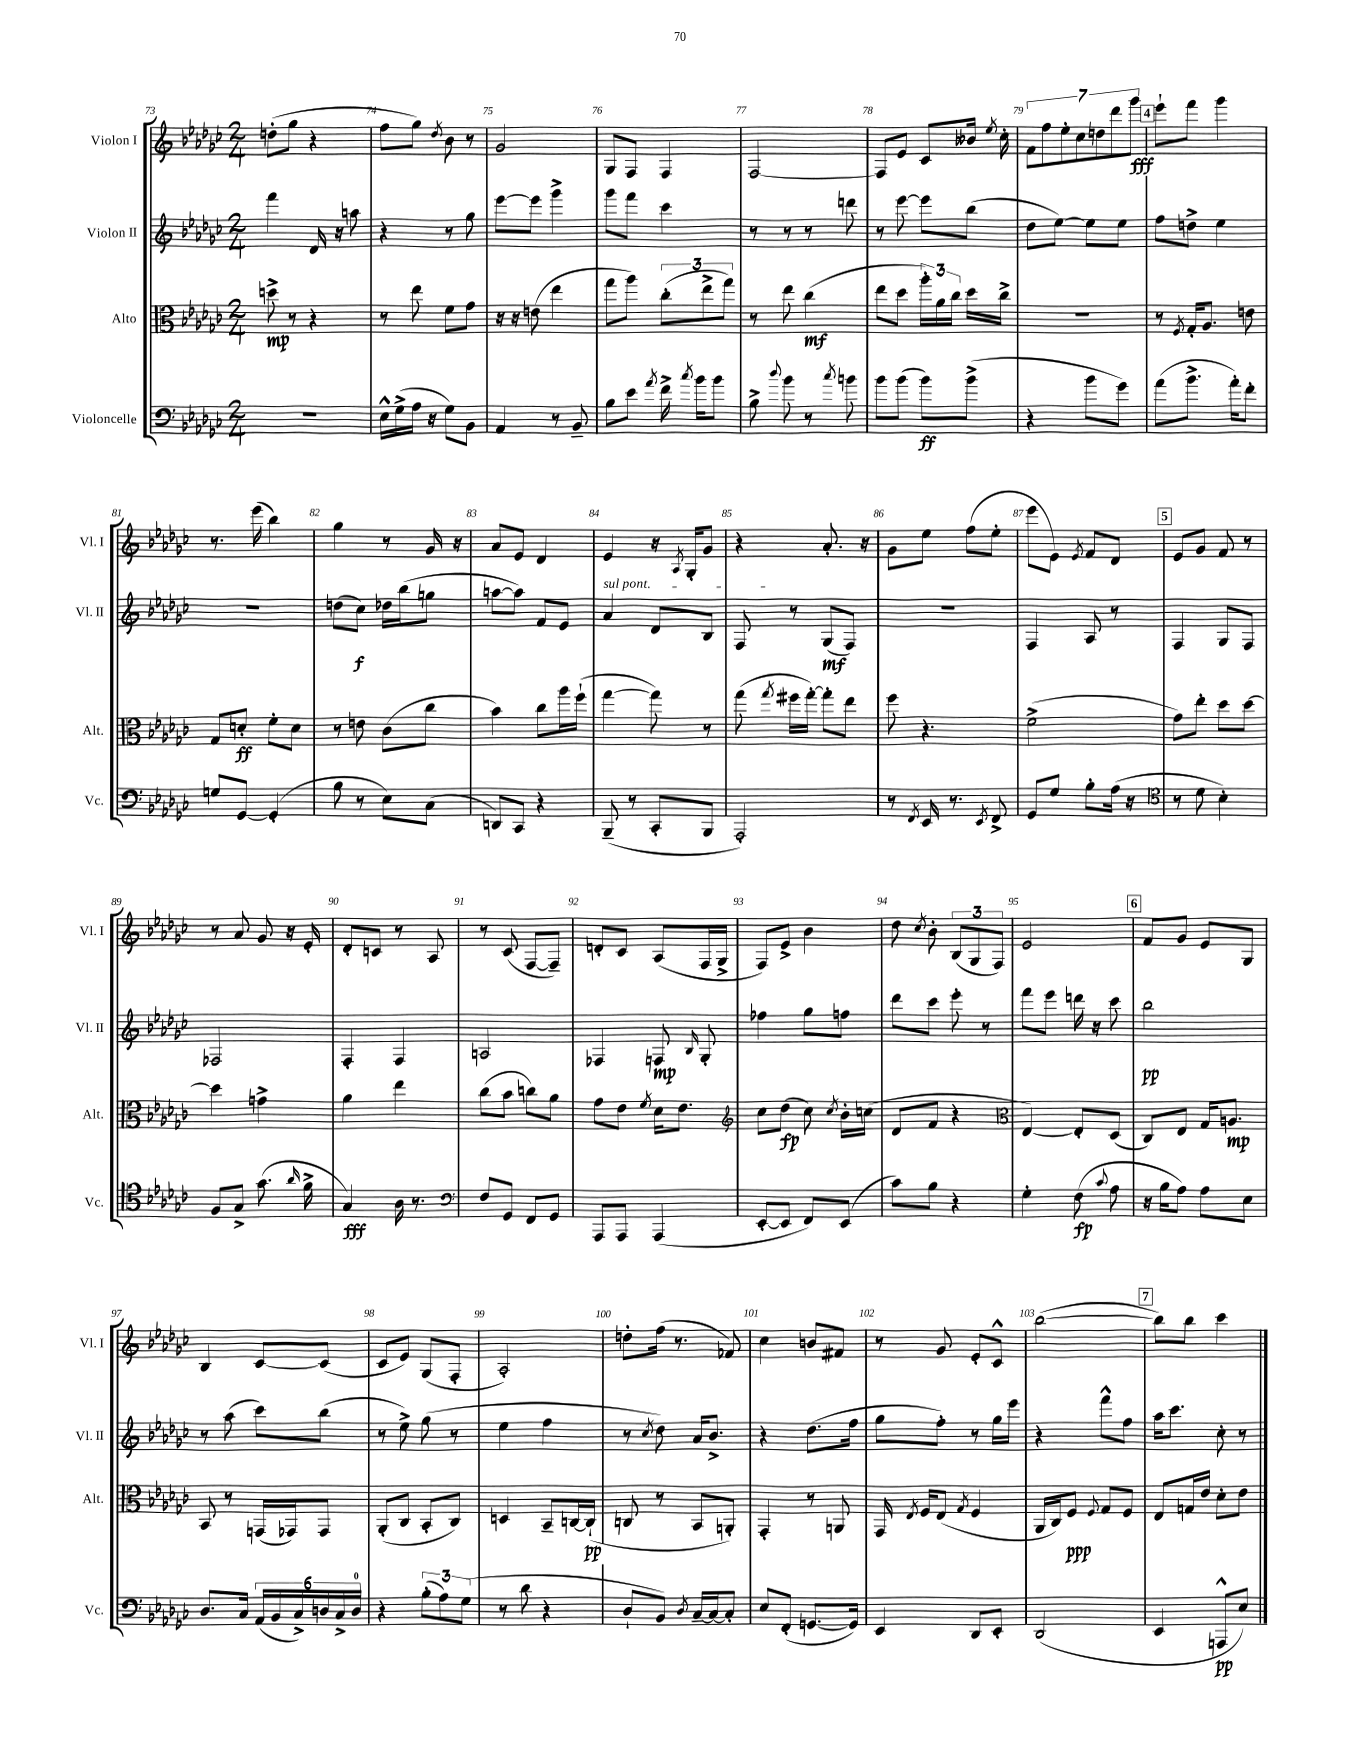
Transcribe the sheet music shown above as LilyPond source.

<<
\new StaffGroup <<
\new Staff = "s0" \with { instrumentName = "Violon I" shortInstrumentName = "Vl. I" } {
    \clef treble \key ges \major \numericTimeSignature \time 2/4
    \autoBeamOff d''8[-.( ges''8] r4 |
    f''8[ ges''8]) \acciaccatura { des''8 } bes'8 r8 |
    ges'2 |
    ges8[ f8] f4 |
    f2~ |
    f8[ ees'8] ces'8[ beses'16] \acciaccatura { ees''8 } ces''16-. |
    \tuplet 7/4 { f'8[ f''8 ees''8-. ces''8 d''8 des'''8 ges'''8]\fff } |
    \mark \markup { \box "4" } ees'''8[-! f'''8] ges'''4 |
    r8. ees'''16( bes''4) |
    ges''4 r8 ges'16 r16 |
    aes'8[ ees'8] des'4 |
    ees'4 r16 \acciaccatura { aes8 } ges16[-. ges'8] |
    r4 aes'8.-. r16 |
    ges'8[ ees''8] f''8[( ees''8]-. |
    ees'''8[ ees'8]) \acciaccatura { ees'8 } f'8[ des'8] |
    \mark \markup { \box "5" } ees'8[ ges'8] f'8 r8 |
    r8 aes'8 ges'8 r16 ees'16-. |
    des'8[-. c'8] r8 aes8 |
    r8 ces'8( f8[~ f8]--) |
    d'8[-. ces'8] aes8[( f16 ges16]-> |
    f8[) ees'8]-> bes'4 |
    des''8 \acciaccatura { ces''8 } bes'8-. \tuplet 3/2 { bes8[( ges8 f8]) } |
    ees'2 |
    \mark \markup { \box "6" } f'8[ ges'8] ees'8[ ges8] |
    bes4 ces'8[~ ces'8]( |
    ces'8[ ees'8]) ges8[( f8]-. |
    aes2-.) |
    d''8[-. f''16]( r8. fes'8) |
    ces''4 b'8[ fis'8] |
    r8 ges'8 ees'8[-. ces'8]-^ |
    bes''2~( |
    \mark \markup { \box "7" } bes''8[) bes''8] ces'''4 \bar "|." |
}
\new Staff = "s1" \with { instrumentName = "Violon II" shortInstrumentName = "Vl. II" } {
    \clef treble \key ges \major \numericTimeSignature \time 2/4
    \autoBeamOff f'''4 des'16 r16 a''8 |
    r4 r8 ges''8 |
    ees'''8[~ ees'''8] ges'''4-> |
    ges'''8[ f'''8] ces'''4 |
    r8 r8 r8 d'''8 |
    r8 ees'''8~ ees'''8[ bes''8]( |
    des''8[ ees''8]~) ees''8[ ees''8] |
    \mark \markup { \box "4" } f''8[ d''8]-> ees''4 |
    r2 |
    d''8[( ces''8]\f) des''16[ bes''16( g''8] |
    a''8[~ a''8]) f'8[ ees'8] |
    \once \override TextSpanner.bound-details.left.text = \markup { \italic "sul pont." } aes'4\startTextSpan des'8[ bes8] |
    f8\stopTextSpan r8 ges8[\mf( f8]) |
    r2 |
    f4 aes8 r8 |
    \mark \markup { \box "5" } f4 ges8[ f8] |
    fes2 |
    f4-. f4 |
    a2 |
    fes4 f8\mp \grace { bes16 } ges8-. |
    fes''4 ges''8[ f''8] |
    des'''8[ ces'''8] ees'''8-. r8 |
    f'''8[ ees'''8] d'''16 r16 ces'''8 |
    \mark \markup { \box "6" } bes''2\pp |
    r8 aes''8( ces'''8[) bes''8]( |
    r8 ees''8->) ges''8( r8 |
    ees''4 f''4 |
    r8 \acciaccatura { ces''8 } des''8) aes'16[ bes'8.]-> |
    r4 des''8.[( f''16] |
    ges''8[ f''8]-.) r8 ges''16[ ees'''16] |
    r4 f'''8[-^ f''8] |
    \mark \markup { \box "7" } aes''16[ ces'''8.] ces''8-. r8 \bar "|." |
}
\new Staff = "s2" \with { instrumentName = "Alto" shortInstrumentName = "Alt." } {
    \clef alto \key ges \major \numericTimeSignature \time 2/4
    \autoBeamOff d''8->\mp r8 r4 |
    r8 ees''8 f'8[ ges'8] |
    r16 r16 e'8( ees''4 |
    ges''8[ aes''8]) \tuplet 3/2 { ces''8[-.( ees''8-> ges''8]) } |
    r8 ees''8 ces''4\mf( |
    ees''8[ des''8] \tuplet 3/2 { aes''16[-.) aes'16 ces''16] } des''16[ ces''16]-> |
    R2 |
    \mark \markup { \box "4" } r8 \acciaccatura { f8 } ges16[-. aes8.] e'8 |
    ges8[ d'8]-.\ff f'8[-. d'8] |
    r8 e'8 ces'8[( ces''8] |
    bes'4) ces''8[ aes''16 f''16]-!( |
    ges''4~ ges''8) r8 |
    ges''8( \acciaccatura { ges''8 } fis''16[ ges''16]~-.) ges''8[-. ees''8] |
    f''8 r4. |
    f'2->( |
    \mark \markup { \box "5" } ges'8[) ees''8]-. des''8[ des''8]~ |
    des''4 g'4-> |
    aes'4 ees''4 |
    ces''8[( bes'8] c''8[) aes'8] |
    ges'8[ ees'8] \acciaccatura { f'8 } des'16[ ees'8.] |
    \clef treble ces''8[ des''8]\fp( ces''8) \acciaccatura { ces''8 } bes'16[-. c''16]( |
    des'8[ f'8] r4 |
    \clef alto ees4~) ees8[-. des8]( |
    \mark \markup { \box "6" } ces8[) ees8] ges16[ a8.]\mp |
    bes,8 r8 g,16[( ges,16) ges,8] |
    aes,8[-.( ces8] bes,8[-. ces8]) |
    d4 bes,8[-- c16~ c16]-!\pp( |
    c8 r8 bes,8[ a,8]-.) |
    ges,4-. r8 a,8 |
    ges,16 \acciaccatura { ees8 } f16[ ees8]( \acciaccatura { ges8 } f4 |
    aes,16[ ces16) f8]\ppp \appoggiatura { f8 } ges8[ f8] |
    \mark \markup { \box "7" } ees8[ g16 ees'16] des'8[-. ees'8] \bar "|." |
}
\new Staff = "s3" \with { instrumentName = "Violoncelle" shortInstrumentName = "Vc." } {
    \clef bass \key ges \major \numericTimeSignature \time 2/4
    \autoBeamOff R2 |
    ees16[-^ ges16->( aes16] r16 ges8[) bes,8] |
    aes,4 r8 bes,8-- |
    bes8[ ees'8] \acciaccatura { aes'8 } f'16-> \acciaccatura { ces''8 } bes'16[ bes'8] |
    bes8-> \appoggiatura { des''8 } bes'8 r8 \acciaccatura { ces''8 } b'8 |
    bes'8[ bes'8]( bes'8[\ff) bes'8]->( |
    r4 bes'8[ ges'8]) |
    \mark \markup { \box "4" } aes'8[( bes'8.]-> aes'16[-.) f'8]-. |
    g8[ ges,8]~ ges,4-.( |
    bes8 r8 ees8[) ces8]( |
    d,8[) ces,8] r4 |
    bes,,8--( r8 ces,8[-. bes,,8] |
    aes,,2-.) |
    r8 \acciaccatura { f,8 } ees,16 r8. \acciaccatura { ees,8 } f,8-> |
    ges,8[ ges8] bes8[-. aes16]( r16 |
    \mark \markup { \box "5" } \clef tenor r8 des'8 bes4-.) |
    f8[ ges8]-> ges'8.( \grace { aes'16 } f'16-> |
    ges4\fff) aes16 r8. |
    \clef bass f8[ ges,8] f,8[ ges,8] |
    aes,,8[ aes,,8] aes,,4( |
    ees,8[~-. ees,8] f,8[) ees,8]( |
    ces'8[) bes8] r4 |
    ges4-. f8\fp( \appoggiatura { ces'8 } aes8 |
    \mark \markup { \box "6" } r16 bes16[ aes8]) aes8[ ees8] |
    des8.[ ces16] \tuplet 6/4 { aes,16[( bes,16 ces16->) d16 ces16-> d16]-0 } |
    r4 \tuplet 3/2 { bes8[-.( aes8) ges8]( } |
    r8 des'8 r4 |
    des8[-! bes,8]) \acciaccatura { des8 } ces16[~-- ces16~ ces8]-. |
    ees8[ f,8]-.( g,8.[~ g,16]) |
    ees,4 des,8[ ees,8]-. |
    des,2( |
    \mark \markup { \box "7" } ees,4 a,,8[-^\pp ees8]) \bar "|." |
}
>>
>>
\layout { \context { \Score currentBarNumber = #73 \override BarNumber.break-visibility = ##(#f #t #t) barNumberVisibility = #all-bar-numbers-visible } }
